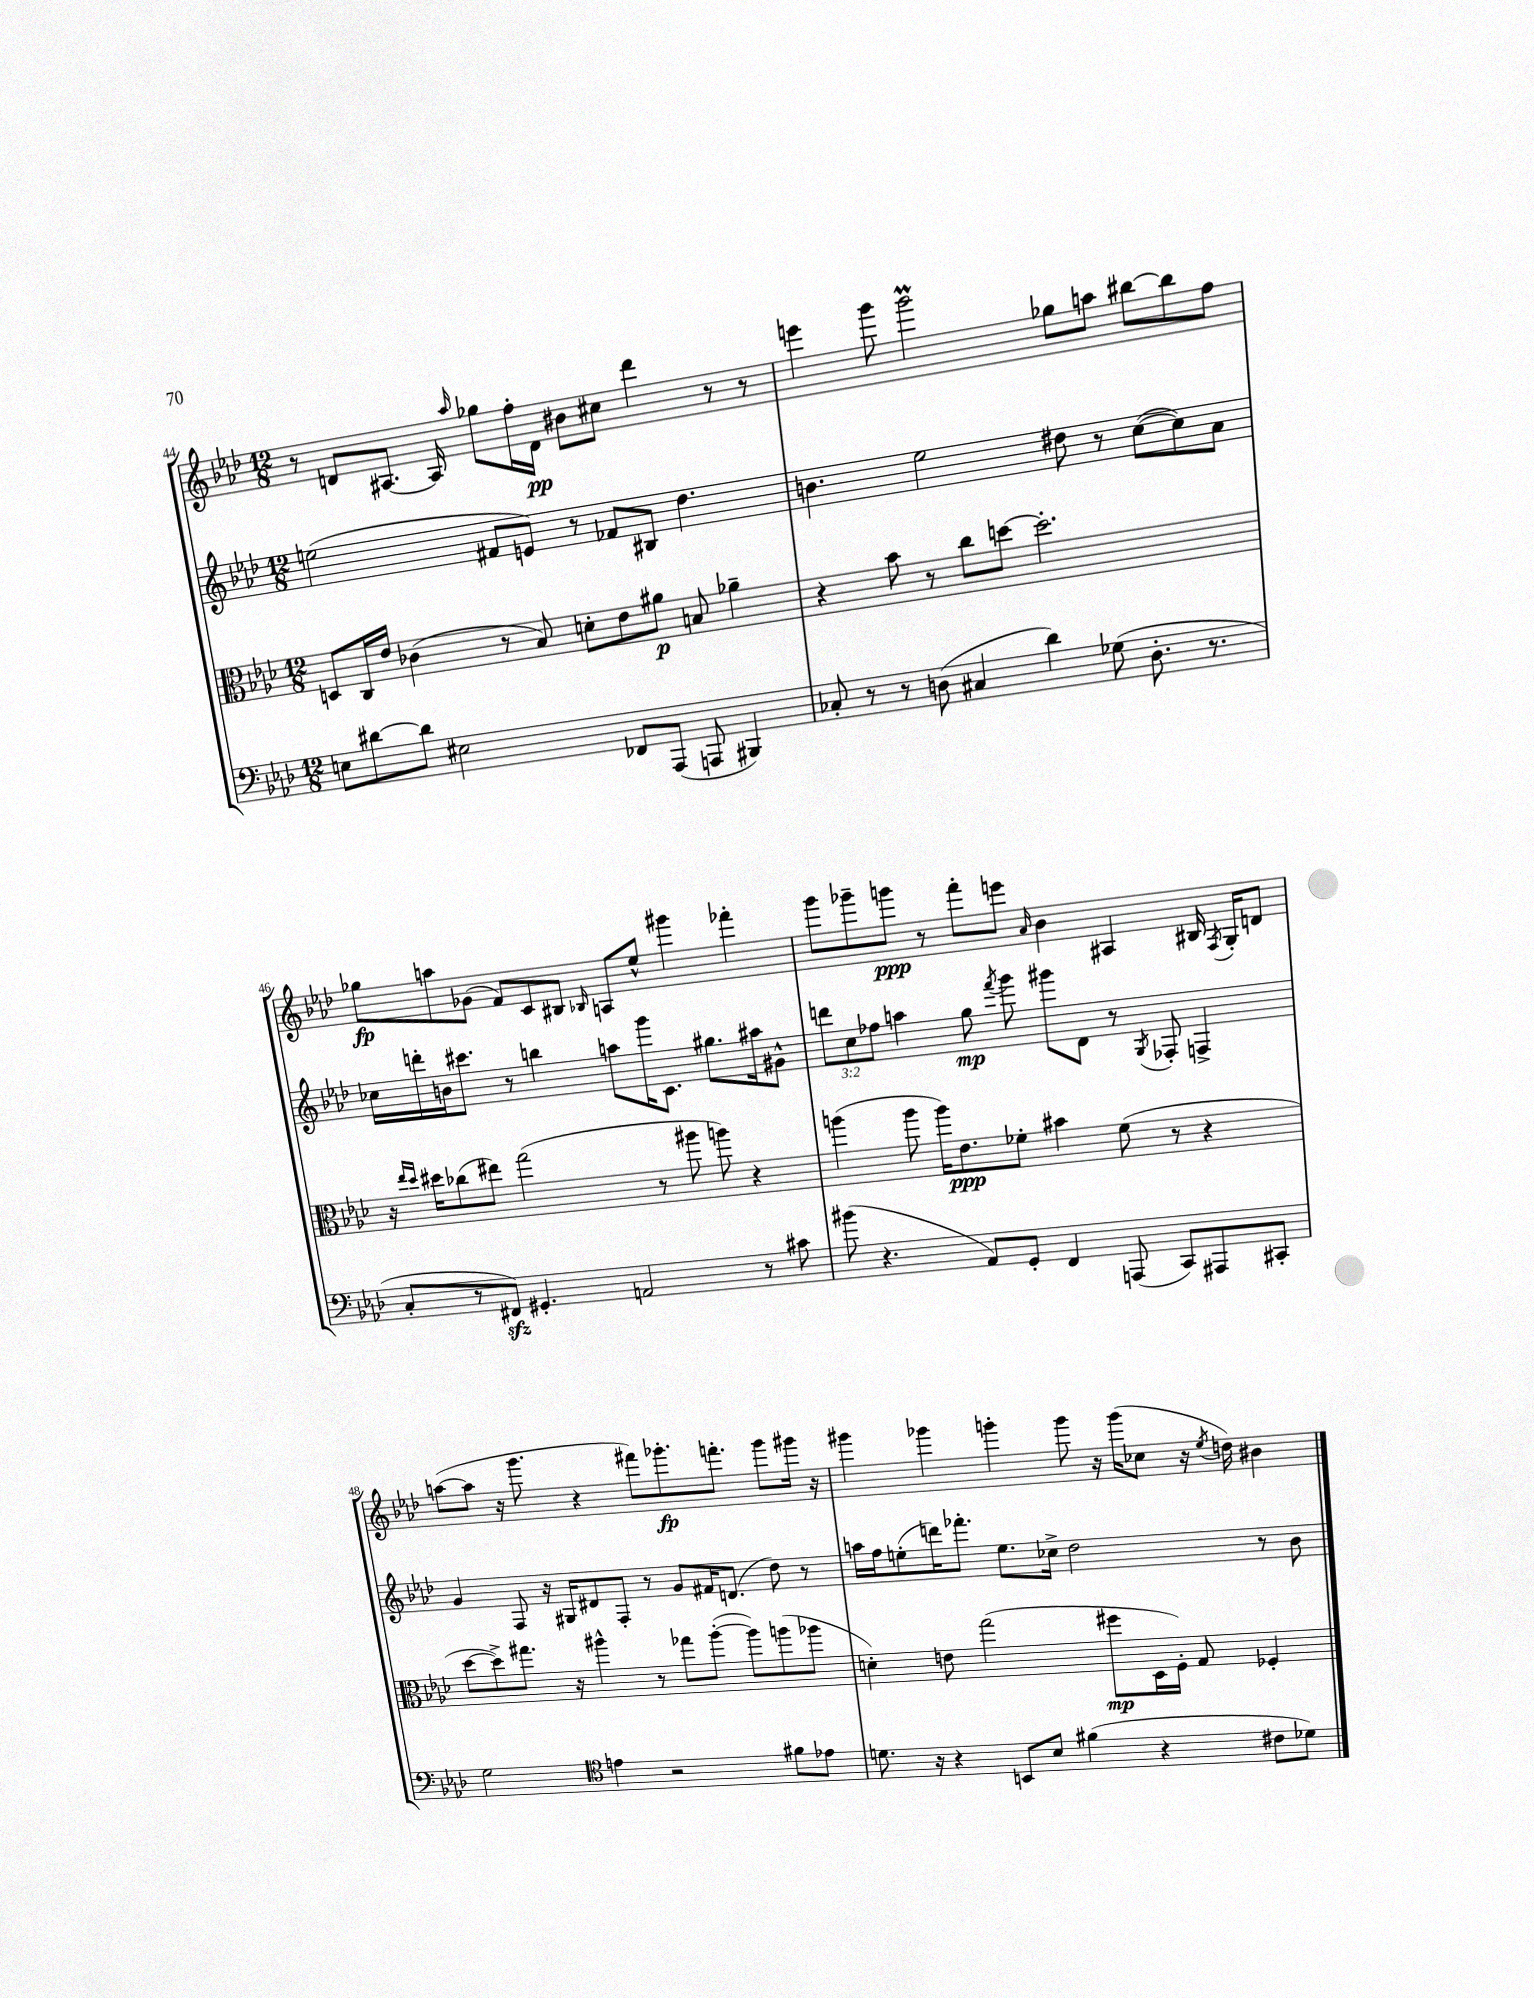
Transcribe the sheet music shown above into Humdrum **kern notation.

**kern	**kern	**dynam	**kern	**dynam	**kern	**dynam
*part4	*part3	*part3	*part2	*part2	*part1	*part1
*staff4	*staff3	*staff3	*staff2	*staff2	*staff1	*staff1
*clefF4	*clefC3	*	*clefG2	*	*clefG2	*
*k[b-e-a-d-]	*k[b-e-a-d-]	*	*k[b-e-a-d-]	*	*k[b-e-a-d-]	*
*M12/8	*M12/8	*	*M12/8	*	*M12/8	*
=44	=44	=44	=44	=44	=44	=44
8En\L	8Dn/L	.	(2een\	.	8r	.
[8d#X\	16C/L	.	.	.	8dn/L	.
.	16e-/JJ	.	.	.	.	.
8d#\J]	(4c-X\	.	.	.	[8.A#X/J	.
2E#X\	.	.	.	.	.	.
.	.	.	.	.	16A#/]	.
.	.	.	.	.	16qqaa-/	.
.	8r	.	8f#X/L	.	8gg-X\L	.
.	8B-/)	.	8en/J)	.	16ff'\L	.
.	.	.	.	.	16d\JJ	pp
.	8dn'\L	.	8r	.	8b#X\L	.
8FF-X/L	8e-\	.	8f-X/L	.	8cc#X\J	.
(8AAA-/J	8a#X\J	p	8B#X/J	.	4ddd-\	.
8AAAn/	8Bn/	.	4.dd-\	.	.	.
4BBB#X/)	4a-X~\	.	.	.	8r	.
.	.	.	.	.	8r	.
=45	=45	=45	=45	=45	=45	=45
8C-X'/	4r	.	4.bn\	.	4eeen\	.
8r	.	.	.	.	.	.
8r	8b-\	.	.	.	8ggg\	.
(8Dn\	8r	.	2ee-\	.	2gggm\	.
4C#X/	8cc\L	.	.	.	.	.
.	[8ddn\J	.	.	.	.	.
4d-\)	2.dd'\]	.	.	.	.	.
.	.	.	8dd#X\	.	8gg-X\L	.
(8G-X\	.	.	8r	.	8aan\J	.
8.D'\	.	.	([8cc\L	.	[8bb#X\L	.
.	.	.	8cc\])	.	8bb#\]	.
8.r	.	.	.	.	.	.
.	.	.	8a-\J	.	8ff\J	.
!!LO:LB:g=z
=46	=46	=46	=46	=46	=46	=46
8C'/L	16r	.	16cc-X\LL	.	8gg-X\L	fp
.	16qqee-/LL	.	.	.	.	.
.	16qqdd-/JJ	.	.	.	.	.
.	16dd#X\KL	.	16dddn'\	.	.	.
8r	(8cc-X\	.	16bn\J	.	8aan\	.
.	.	.	8.ccc#X\J	.	.	.
8FF#Xzz/J)	8ee#X\J)	.	.	.	(8g-X\J	.
4.GG#X'/	(2gg\	.	8r	.	8f/L)	.
.	.	.	4bbn\	.	8c/	.
.	.	.	.	.	8B#X/J	.
.	.	.	.	.	16qqB-X/	.
2AAn/	.	.	8aan\L	.	8An/L	.
.	8r	.	16ggg\K	.	8ee-^^/J	.
.	.	.	8.c\J	.	.	.
.	8aa#X\	.	.	.	4ggg#X\	.
.	8aan\)	.	8.gg#X\L	.	.	.
8r	4r	.	.	.	4fff-X'\	.
.	.	.	16aa#X\k	.	.	.
8c#X\	.	.	8g#X^^\J	.	.	.
=47	=47	=47	=47	=47	=47	=47
(8b#X\	(4aan\	.	12dddn\L	.	8ggg\L	.
.	.	.	12cc\	.	.	.
4.r	.	.	.	.	8ggg-X~\	.
.	.	.	12ff-X\J	.	.	.
.	8aa\	.	4aan\	.	8gggn\J	ppp
.	16aa\KL)	.	.	.	8r	.
.	8.e-\	ppp	.	.	.	.
8AA-/L)	.	.	8gg\	mp	8fff'\L	.
.	.	.	8qfff/	.	.	.
8GG'/J	8f-X'\J	.	8ggg\	.	8eeen\J	.
.	.	.	.	.	16qqa-/	.
4FF/	4b#X\	.	8ggg#X\L	.	4b-\	.
.	.	.	8d-\J	.	.	.
(8AAAn/	(8f-\	.	8r	.	4A#X/	.
.	.	.	8qG/	.	.	.
8CC/L)	8r	.	8F-X'/	.	.	.
8AAA#X/	4r	.	4Fn^/	.	16B#X/	.
.	.	.	.	.	8qF/	.
.	.	.	.	.	16G'/KL	.
8CC#X'/J	.	.	.	.	8dn/J	.
!!LO:LB:g=z
=48	=48	=48	=48	=48	=48	=48
2G\	[8dd-\L	.	4g/	.	([8aan\L	.
.	8dd-^\])	.	.	.	8aa\J]	.
.	8.gg#X\J	.	8F/	.	16r	.
.	.	.	.	.	8.ggg\	.
.	.	.	16r	.	.	.
.	16r	.	16G#X/KL	.	.	.
*clefC4	*	*	*	*	*	*
4en\	4aa#X^^\	.	8d#X/	.	4r	.
.	.	.	8F'/J	.	.	.
2r	8r	.	8r	.	8fff#X\L)	.
.	8gg-X\L	.	8g/L	.	8.ggg-X'\	fp
.	([8aa#'\J	.	16f#X/K	.	.	.
.	.	.	(8.dn/J	.	8.fffn'\J	.
.	8aa#\L])	.	.	.	.	.
8f#X\L	(8aan\	.	8dd-\)	.	8ggg-\L	.
8e-X\J	8aa-X\J	.	8r	.	16ggg#X\Jk	.
.	.	.	.	.	16r	.
=49	=49	=49	=49	=49	=49	=49
8.dn\	4dn'\)	.	16aan\LL	.	4ggg#X\	.
.	.	.	16ff\J	.	.	.
.	.	.	(8een'\	.	.	.
16r	.	.	.	.	.	.
4r	8en\	.	16dddn\K)	.	4ggg-X\	.
.	.	.	8.fff-X'\J	.	.	.
.	(2gg\	.	.	.	.	.
8BBn/L	.	.	8.ee\L	.	4gggn'\	.
8B-/J	.	.	.	.	.	.
.	.	.	16cc-X^\Jk	.	.	.
(4f#X\	.	.	2dd-\	.	8ggg\	.
.	8ff#X\L	mp	.	.	16r	.
.	.	.	.	.	(16ggg\KL	.
4r	16D-\L	.	.	.	8cc-X\J	.
.	16F'\JJ)	.	.	.	.	.
.	8G/	.	.	.	16r	.
.	.	.	.	.	8qee-/	.
.	.	.	.	.	16ddn\)	.
8c#X\L	4F-X'/	.	8r	.	4b#X\	.
8d-X\J)	.	.	8b-\	.	.	.
==	==	==	==	==	==	==
*-	*-	*-	*-	*-	*-	*-
